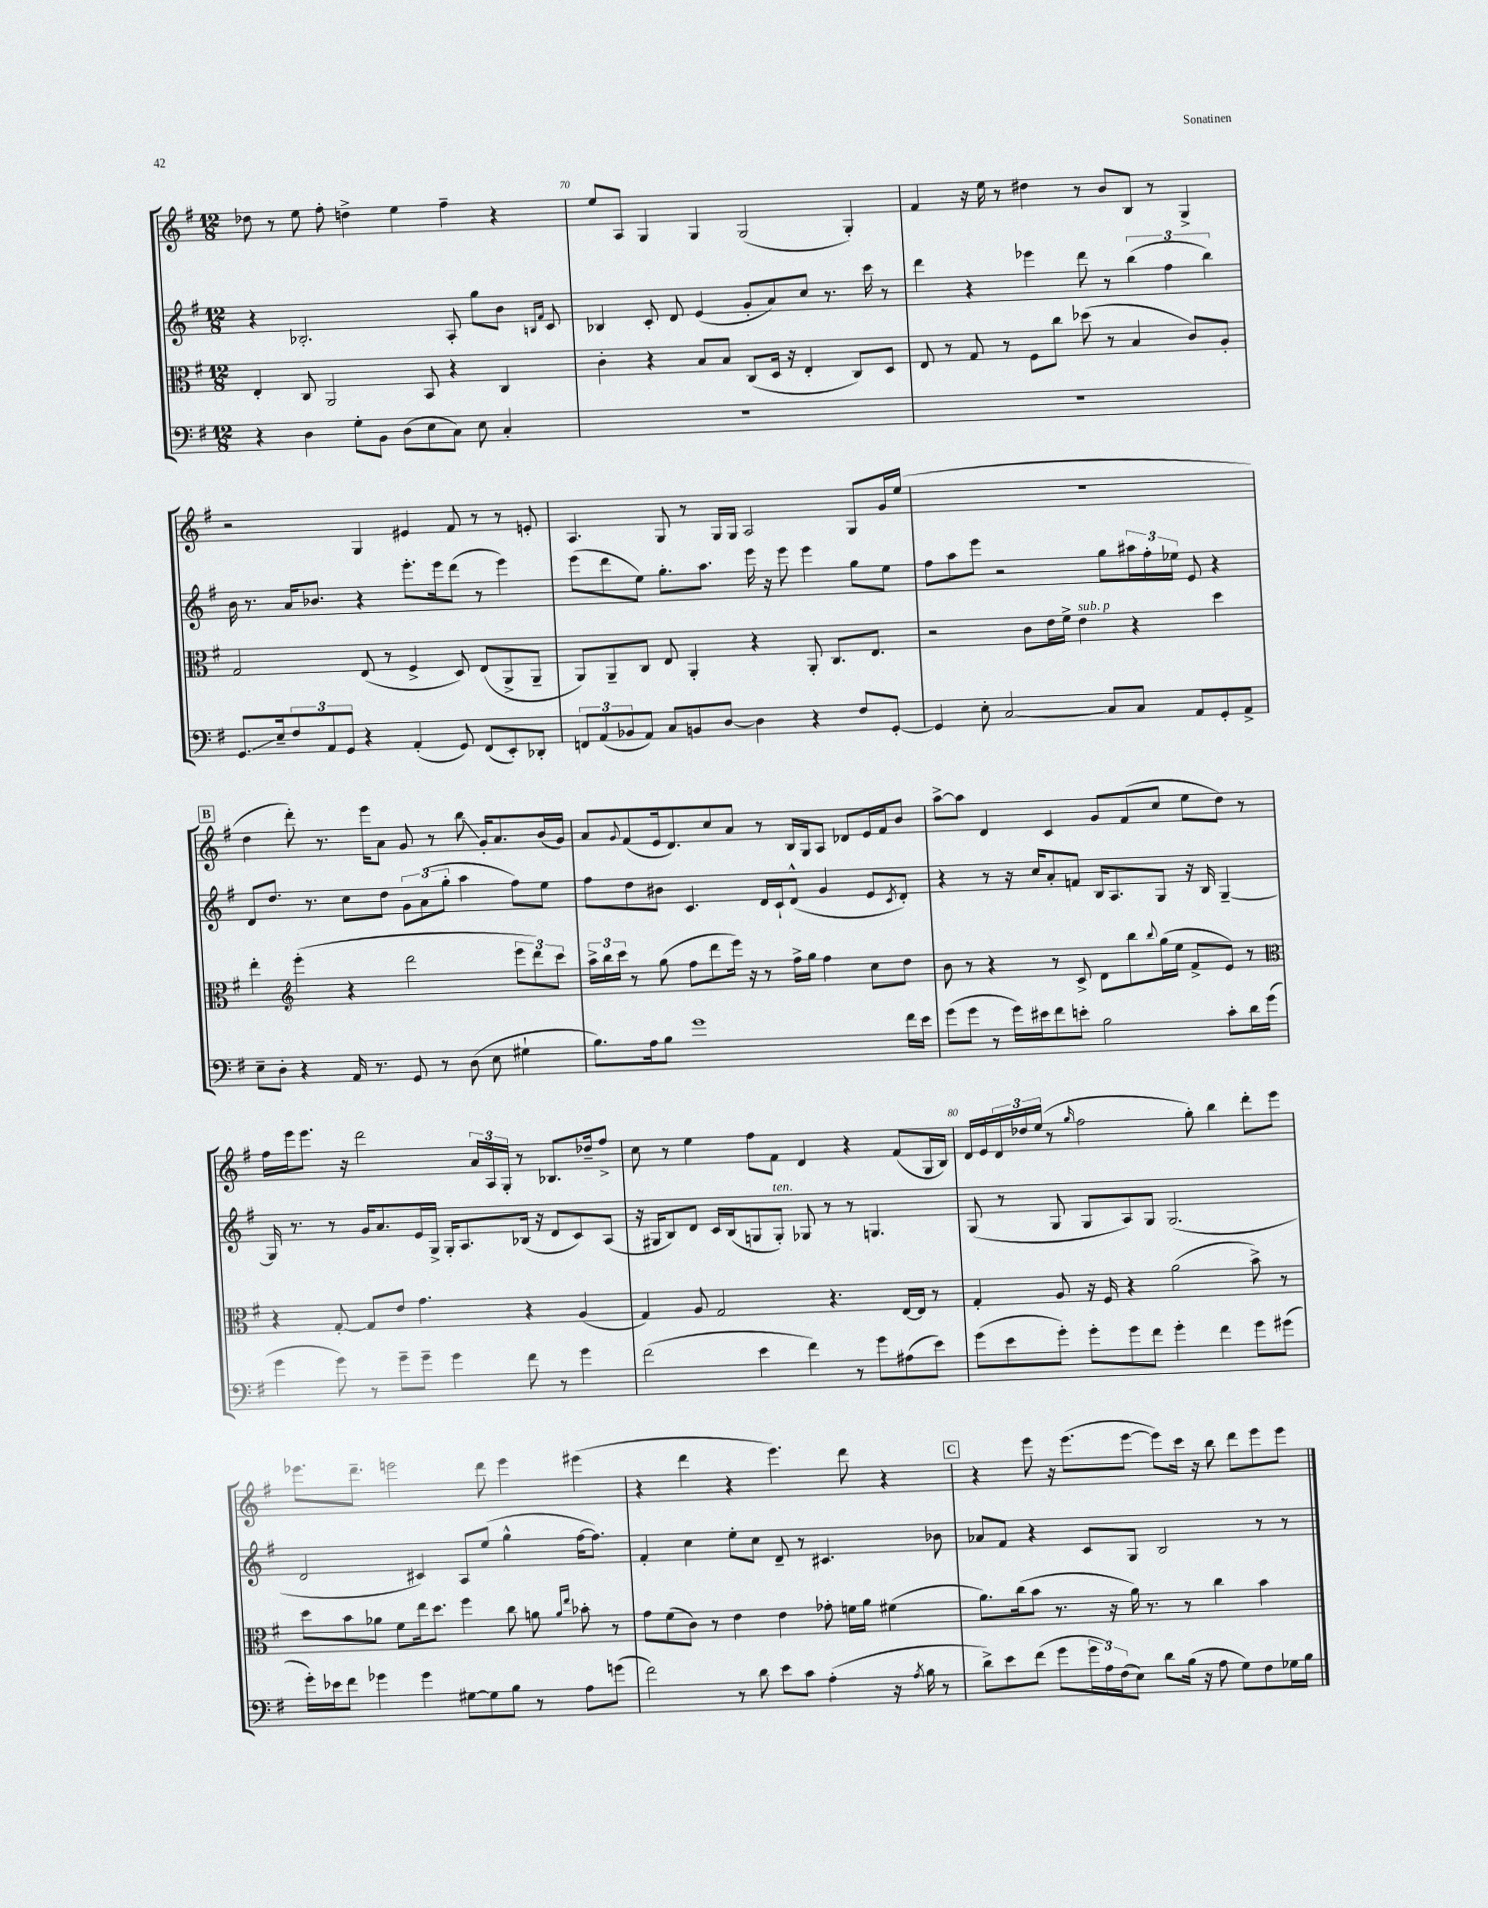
<<
\new StaffGroup <<
\new Staff = "s0" {
    \clef treble \key g \major \numericTimeSignature \time 12/8
    des''8 r8 e''8 fis''8-. d''4-> e''4 fis''4-- r4 |
    e''8 a8 g4 g4 g2( g4-.) |
    fis'4 r16 e''16 r8 dis''4 r8 b'8 b8 r8 g4-> |
    r2 g4 eis'4 fis'8 r8 r8 e'8-. |
    a4. g8 r8 g16 g16 a2 g8 g'16 e''16( |
    R1. |
    \mark \markup { \box "B" } d''4 d'''8-.) r8. e'''16 a'8 g'8 r8 b''8\glissando g'16-. a'8. b'16( g'16) |
    a'8 \appoggiatura { g'8 } fis'8( e'16 d'8.) c''8 a'8 r8 b16 g16 a8 des'8 e'16 fis'16 b'8 |
    a''8~-> a''8 d'4 c'4 g'8 fis'8( c''8 e''8 d''8) r8 |
    fis''16 e'''16 e'''8. r16 d'''2 \tuplet 3/2 { a'16 a16 g16-. } r8 bes8. des''16-- fis''8-> |
    c''8 r8 e''4 fis''8 fis'8 d'4 r4 fis'8( g16 b16) |
    d'16 e'16 \tuplet 3/2 { d'16 des''16 e''16( } r8 \grace { g''16 } fis''2 g''8-.) b''4 d'''8-. e'''8 |
    ees'''8. d'''8.-- e'''2 d'''8 e'''4 eis'''4( |
    r4 d'''4 r4 e'''4.) d'''8 r4 |
    \mark \markup { \box "C" } r4 e'''8 r16 e'''8.( e'''8~ e'''8) c'''16 r16 b''8 d'''8 e'''8 e'''8 \bar "|." |
}
\new Staff = "s1" {
    \clef treble \key g \major \numericTimeSignature \time 12/8
    r4 bes2.-. a8-. g''8 b'8 \grace { b16 fis'16 } c'8 |
    bes4 c'8-. d'8 e'4( g'8-. a'8) c''8 r8. c'''16 r8 |
    d'''4 r4 ees'''4 d'''8 r8 \tuplet 3/2 { b''4( fis''4 b''4) } |
    b'16 r8. a'16 bes'8. r4 e'''8.-. e'''16 d'''8( r8 e'''4) |
    e'''8( d'''8 e''8) g''8.-. a''8. e'''16 r16 e'''8 e'''4 g''8 e''8 |
    fis''8 a''8 e'''8 r2 g''8 \tuplet 3/2 { ais''16 fis''16-. ees''16 } e'8 r4 |
    \mark \markup { \box "B" } d'8 d''8. r8. c''8 d''8 \tuplet 3/2 { g'8 a'8( g''8-. } a''4 fis''8) e''8 |
    fis''8 d''8 bis'8 c'4. d'16 c'16-! d'8-^( g'4 e'8 \acciaccatura { c'8 } d'8-.) |
    r4 r8 r16 c''16 a'8-. f'8 b16 a8. g8 r16 b16 g4~-- |
    g16 r8. r8 g'16 a'8. e'16 g16-> g16-. a8. bes16( r16 d'8 c'8) a8( |
    r16 gis16 b8) d'8 c'16 b16( g8 g8-.^\markup { \italic "ten." }) ges8 r8 r8 g4. |
    g8( r8 g8 g8 a8) g8 g2.( |
    d'2 cis'4) a8 e''8( g''4-^ fis''16~ fis''8.) |
    fis'4-. c''4 e''8-. c''8 d'8-- r8 cis'4. bes'8 |
    \mark \markup { \box "C" } aes'8 fis'8 r4 c'8 g8 b2 r8 r8 \bar "|." |
}
\new Staff = "s2" {
    \clef alto \key g \major \numericTimeSignature \time 12/8
    e4-. c8 a,2 b,8 r4 c4 |
    c'4-. r4 b8 b8 c8( d16 r16 e4-. c8) d8 |
    e8 r8 g8 r8 fis8 c''8 des''8( r8 b4 c'8) a8-. |
    g2 e8( r8 fis4-> d8) e8( a,8-> a,8-- |
    a,8) a,8-- c8 e8 a,4-. r4 a,8-. c8. e8. |
    r2 c'8 e'16 fis'16-> e'4^\markup { \italic "sub. p" } r4 d''4 |
    \mark \markup { \box "B" } e''4-. \clef treble e'''4-.( r4 d'''2 \tuplet 3/2 { e'''8 d'''8) c'''8 } |
    \tuplet 3/2 { a''16-> b''16 c'''16 } r8 g''8( fis''8 d'''8 e'''16) r16 r8 fis''16-> g''16 fis''4 c''8 d''8 |
    b'8 r8 r4 r8 c'8-> d'8 b''8 \appoggiatura { b''8 } g''16( e''16 fis'8-> e'8) r8 |
    \clef alto r4 g8~-. g8 e'8 g'4. r4 a4( |
    g4) a8 g2 r4. e16~ e16 r8 |
    g4-. a8 r16 fis16 r4 a'2( b'8->) r8 |
    d''8 b'8 aes'8 fis'8 e''16 d''8. fis''4 c''8 a'8 \grace { a'16 e''16 } bes'8-. r8 |
    g'8 fis'8( c'8) r8 e'4 e'4 ges'8-. f'16 a'16 fis'4( |
    \mark \markup { \box "C" } a'8.) c''16( b'8 r8. r16 a'16) r8. r8 c''4 b'4 \bar "|." |
}
\new Staff = "s3" {
    \clef bass \key g \major \numericTimeSignature \time 12/8
    r4 d4 g8-. b,8 d8( e8 c8) e8 c4-. |
    R1. |
    R1. |
    g,8.\glissando e16-- \tuplet 3/2 { fis8 a,8 g,8 } r4 a,4-.( g,8) fis,8( e,8-.) des,8-. |
    \tuplet 3/2 { f,8 a,8( bes,8 } a,8) c8 b,8 d8~ d4 r4 fis8 g,8~-. |
    g,4 e8-. c2~ c8 c8 a,8 g,8-. a,8-> |
    \mark \markup { \box "B" } e8-- d8-. r4 a,16 r8. g,8 r8 d8( e8 gis4-! |
    b8.) a16 b8 g'1 fis'16 e'16 |
    g'8( g'8 r8 g'16) eis'16 fis'8 e'8-. b2 c'8-. d'16 g'16( |
    g'4 g'8) r8 g'8-- g'8-- g'4 fis'8 r8 g'4 |
    fis'2( e'4 fis'4) r8 g'8 ais8( e'8) |
    g'8( e'8 g'8-.) g'8-. g'8 fis'8 g'4-. fis'4 g'8 gis'8( |
    g'16-.) ees'16 fis'8 ges'4 ges'4 gis8~ gis8 b8 r8 a8 g'8( |
    fis'2) r8 d'8 e'8 c'8 a4-.( r16 \acciaccatura { a8 } b16 r8 |
    \mark \markup { \box "C" } d'8->) e'8 fis'8( g'8 \tuplet 3/2 { g'16 a16) fis16( } e8) d'8 b16( r16 a8 g8) fis8 ges16 b16 \bar "|." |
}
>>
>>
\layout { \context { \Score currentBarNumber = #69 \override BarNumber.break-visibility = ##(#f #t #t) barNumberVisibility = #(every-nth-bar-number-visible 5) } }
